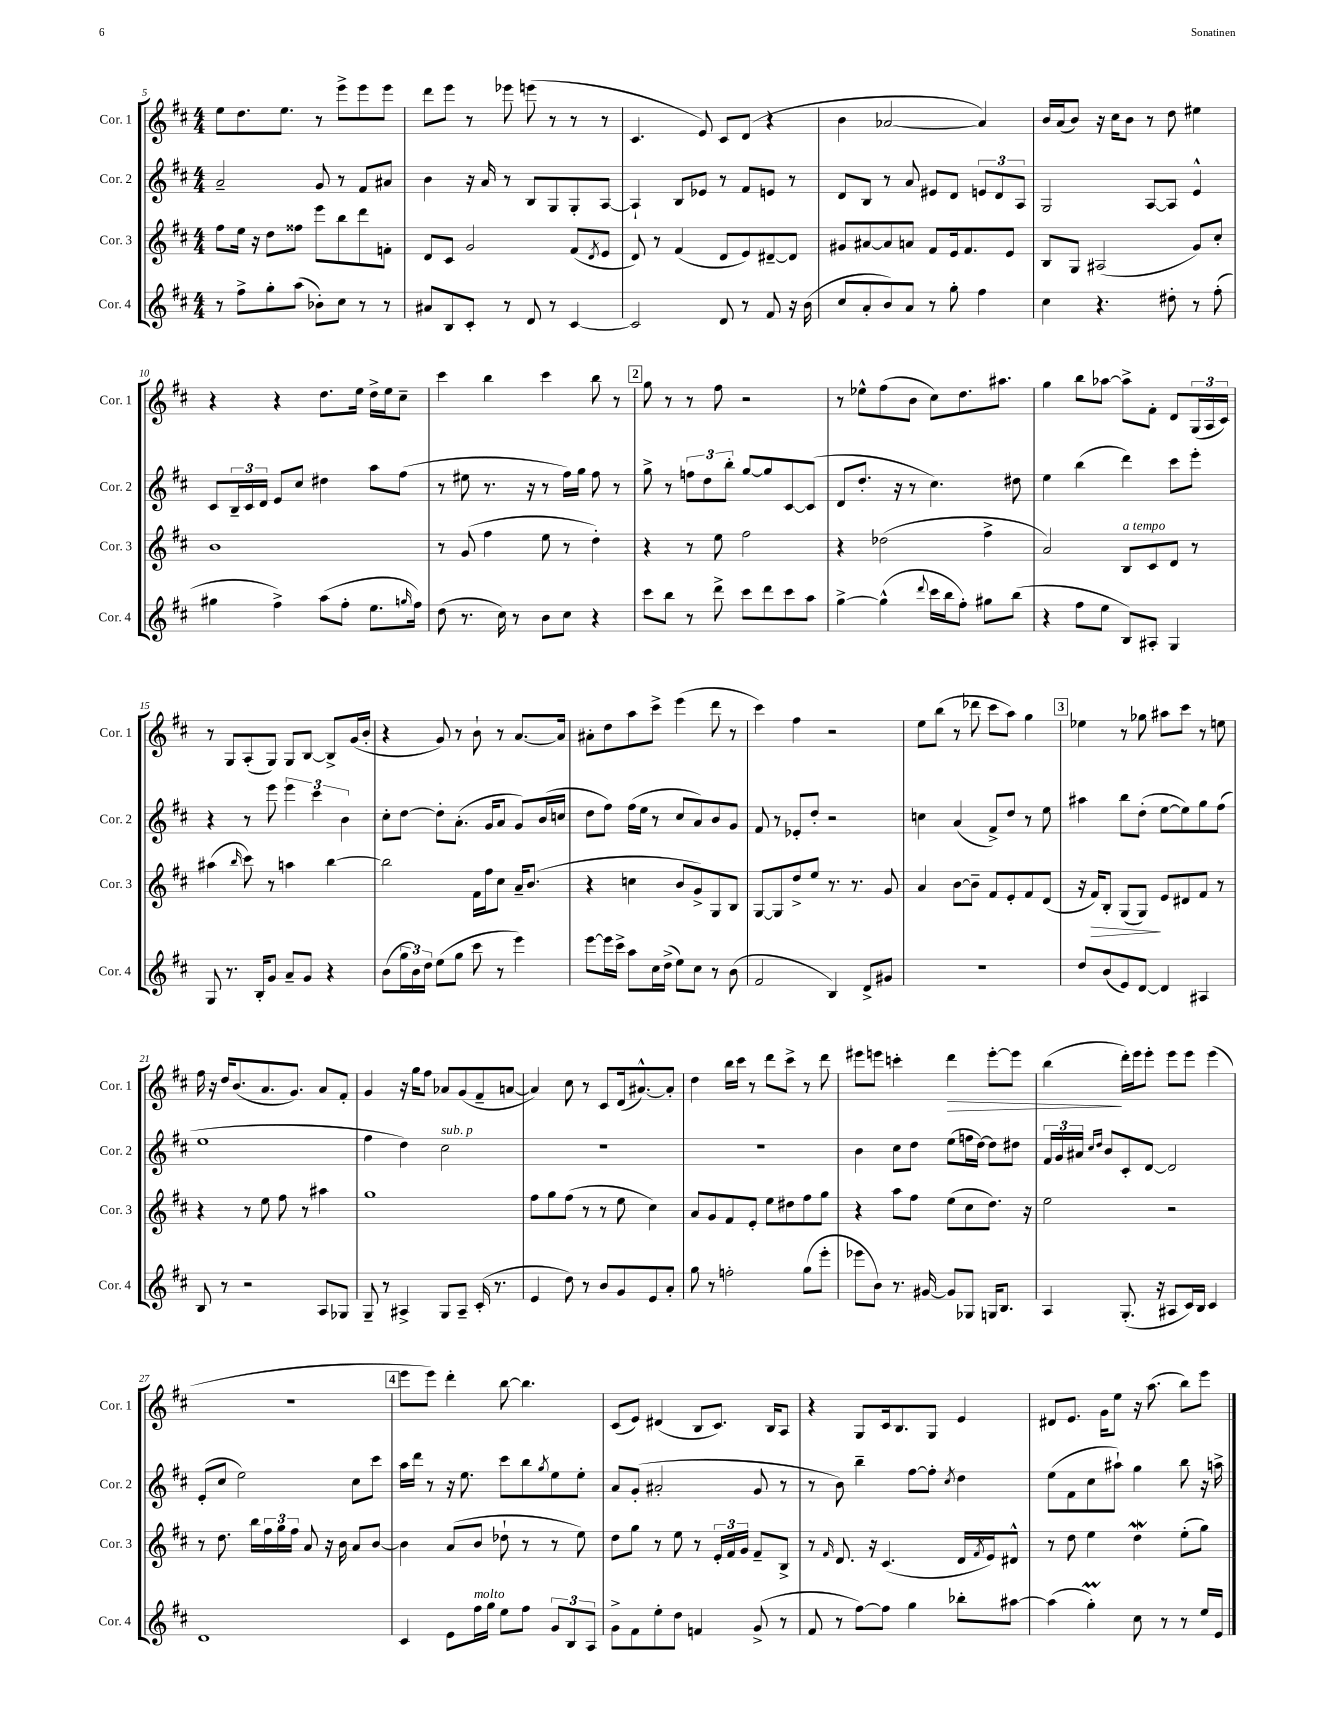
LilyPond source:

<<
\new StaffGroup <<
\new Staff = "s0" \with { instrumentName = "Cor. 1" shortInstrumentName = "Cor. 1" } {
    \clef treble \key d \major \numericTimeSignature \time 4/4
    e''8 d''8. e''8. r8 e'''8-> e'''8 e'''8 |
    d'''8 e'''8 r8 ees'''8 e'''8( r8 r8 r8 |
    cis'4. e'8) cis'8 d'8( r4 |
    b'4 aes'2~ aes'4) |
    b'16 a'16( b'8) r16 cis''16 b'8 r8 d''8 eis''4 |
    r4 r4 d''8. e''16 d''16-> e''16 cis''8-- |
    cis'''4 b''4 cis'''4 b''8 r8 |
    \mark \markup { \box "2" } g''8 r8 r8 fis''8 r2 |
    r8 ees''8-^ fis''8( b'8 cis''8) d''8. ais''8. |
    g''4 b''8 aes''8~ aes''8-> fis'8-. d'8 \tuplet 3/2 { g16( a16 cis'16) } |
    r8 g8 a8-.( g8) g8 b8~ b8-> g'16( b'16-. |
    r4 g'8) r8 b'8-! r8 a'8.~ a'16 |
    ais'8-. d''8 a''8 cis'''8-> e'''4( d'''8 r8 |
    cis'''4) fis''4 r2 |
    e''8 b''8( r8 des'''8 cis'''8 a''8) g''4 |
    \mark \markup { \box "3" } ees''4 r8 ges''8 ais''8 cis'''8 r8 e''8 |
    fis''16 r16 d''16 b'8.( a'8. g'8.) a'8 fis'8-. |
    g'4 r16 g''16 fis''8 aes'8 g'8( fis'8-- a'8~ |
    a'4) cis''8 r8 cis'8 d'16( ais'8.~-^) ais'8-. |
    d''4 b''16 cis'''16 r8 d'''8 cis'''8-> r8 d'''8 |
    eis'''8 e'''8 c'''4-. d'''4\> e'''8~-. e'''8 |
    b''4\!( d'''16-.) e'''16 e'''8-. e'''8 e'''8 e'''4( |
    r1 |
    \mark \markup { \box "4" } e'''8 e'''8) d'''4-. b''8~ b''4. |
    cis'8( e'8) dis'4( b8 cis'8.) b16 a8 |
    r4 g8 cis'16 b8. g8 e'4 |
    dis'8 e'8. g'16 e''8 r16 a''8.( b''8) e'''8 \bar "|." |
}
\new Staff = "s1" \with { instrumentName = "Cor. 2" shortInstrumentName = "Cor. 2" } {
    \clef treble \key d \major \numericTimeSignature \time 4/4
    a'2-- g'8 r8 fis'8 ais'8 |
    b'4 r16 a'16 r8 b8 g8 g8-. a8~ |
    a4-! b8 ees'8 r8 fis'8 e'8 r8 |
    d'8 b8 r8 a'8 eis'8 d'8 \tuplet 3/2 { e'8 d'8 a8 } |
    g2 a8~ a8 e'4-^ |
    cis'8 \tuplet 3/2 { b16-- cis'16 d'16 } e'8 cis''8 dis''4 a''8 fis''8( |
    r8 eis''8 r8. r16 r8 fis''16) g''16 fis''8 r8 |
    \mark \markup { \box "2" } g''8-> r8 \tuplet 3/2 { f''8 d''8 b''8-. } g''8~ g''8 cis'8~ cis'8( |
    d'8 d''8.-. r16 r8 cis''4.) dis''8 |
    e''4 b''4( d'''4) cis'''8 e'''8-. |
    r4 r8 e'''8 \tuplet 3/2 { e'''4 cis'''4 b'4 } |
    cis''8-. d''8~ d''8-. a'8.-.( g'16 a'8 g'8) b'16( c''16 |
    d''8 fis''8) fis''16( e''16 r8 cis''8 a'8) b'8 g'8 |
    fis'8 r8 ees'8-. d''8-. r2 |
    c''4 a'4( fis'8->) d''8 r8 e''8 |
    \mark \markup { \box "3" } ais''4 b''8 d''8-.( e''8~ e''8) g''8 fis''8( |
    e''1 |
    fis''4 d''4) cis''2^\markup { \italic "sub. p" } |
    r1 |
    R1 |
    b'4 cis''8 d''8 e''8( f''16 d''16~) d''8 dis''8 |
    \tuplet 3/2 { fis'16 g'16 ais'16 } \grace { cis''16 d''16 } b'8 cis'8-. d'8~ d'2 |
    e'8-.( cis''8 e''2) cis''8 cis'''8 |
    \mark \markup { \box "4" } a''16 d'''16 r8 r16 e''8. cis'''8 b''8 \acciaccatura { g''8 } e''8 e''8-. |
    a'8 g'8-.( ais'2-. g'8 r8 |
    r8 b'8) b''4-- fis''8~ fis''8-. \acciaccatura { cis''8 } d''4 |
    e''8( fis'8 cis''8 ais''8-!) g''4 b''8 r16 a''16-> \bar "|." |
}
\new Staff = "s2" \with { instrumentName = "Cor. 3" shortInstrumentName = "Cor. 3" } {
    \clef treble \key d \major \numericTimeSignature \time 4/4
    fis''8 e''16 r16 d''8 fisis''8 e'''8 b''8 d'''8 f'8-. |
    d'8 cis'8 g'2 fis'8( \acciaccatura { d'8 } e'8 |
    d'8) r8 fis'4( d'8 e'8) dis'8~-- dis'8 |
    gis'8 ais'8~ ais'8 a'8 fis'8 e'16 fis'8. e'8 |
    b8 g8 ais2( g'8) cis''8-. |
    b'1 |
    r8 g'8( fis''4 e''8 r8 d''4-.) |
    \mark \markup { \box "2" } r4 r8 e''8 fis''2 |
    r4 des''2( fis''4-> |
    a'2) b8^\markup { \italic "a tempo" } cis'8 d'8 r8 |
    ais''4( \grace { b''16 } cis'''8) r8 a''4 b''4~ |
    b''2 fis'16 fis''16 cis''8 a'16-- b'8.( |
    r4 c''4 b'8 g'8->) g8 b8 |
    g8~ g8 d''8-> e''8 r8. r8. g'8 |
    a'4 b'8~ b'8-- fis'8 e'8-. fis'8 d'8( |
    \mark \markup { \box "3" } r16 fis'16\>) b8-. g8( g8\!) e'8 dis'8 fis'8 r8 |
    r4 r8 e''8 fis''8 r8 ais''4 |
    g''1 |
    fis''8 g''8 fis''8( r8 r8 e''8 cis''4) |
    a'8 g'8 fis'8 e'8-. e''8 dis''8 fis''8 g''8 |
    r4 a''8 fis''8 e''8( cis''8 d''8.) r16 |
    e''2 r2 |
    r8 d''8. b''16 \tuplet 3/2 { fis''16 g''16 fis''16 } a'8 r16 b'16 a'8 b'8~ |
    \mark \markup { \box "4" } b'4 a'8( b'8 des''8-! r8 r8 e''8) |
    d''8 g''8 r8 e''8 r8 \tuplet 3/2 { e'16-. fis'16 g'16 } fis'8-- b8-> |
    r8 \grace { fis'16 } d'8. r16 cis'4.( d'16 \acciaccatura { fis'8 } e'16) dis'8-^ |
    r8 d''8 e''4 d''4\mordent e''8-.( g''8) \bar "|." |
}
\new Staff = "s3" \with { instrumentName = "Cor. 4" shortInstrumentName = "Cor. 4" } {
    \clef treble \key d \major \numericTimeSignature \time 4/4
    r8 fis''8-> g''8-. a''8( bes'8-.) cis''8 r8 r8 |
    ais'8 b8 cis'8-. r8 d'8 r8 cis'4~ |
    cis'2 d'8 r8 fis'8 r16 b'16( |
    cis''8 a'8-. b'8) a'8 r8 g''8-. fis''4 |
    cis''4 r4. dis''8-. r8 fis''8-.( |
    gis''4 fis''4->) a''8( fis''8-. e''8. \grace { g''16 } fis''16) |
    d''8( r8. cis''16) r8 b'8 cis''8 r4 |
    \mark \markup { \box "2" } cis'''8 b''8 r8 d'''8-> cis'''8 d'''8 cis'''8 a''8 |
    g''4~-> g''4-^( \appoggiatura { d'''8 } cis'''16 b''16 fis''8-.) gis''8 b''8( |
    r4 fis''8 e''8 b8) ais8-. g4 |
    g8 r8. b16-. g'8 a'8-- g'8 r4 |
    b'8( \tuplet 3/2 { g''16 b'16) d''16 } e''8( g''8 cis'''8 r8 e'''4) |
    e'''8~ e'''16 cis'''16-> a''8 cis''16 d''16->( e''8) cis''8 r8 b'8( |
    fis'2 b4) d'8-> gis'8 |
    R1 |
    \mark \markup { \box "3" } d''8 b'8( e'8) d'8~ d'4 ais4 |
    b8 r8 r2 a8 ges8 |
    g8-- r8 ais4-> g8 ais8-- cis'16-.( r8. |
    e'4 d''8) r8 b'8 g'8 e'8 a'8-. |
    g''8 r8 f''2-. g''8( e'''8-. |
    ees'''8 b'8) r8. gis'16~ gis'8 ges8 g16 b8. |
    a4 g8.-.( r16 ais8 cis'16) b16 cis'4 |
    d'1 |
    \mark \markup { \box "4" } cis'4 e'8 fis''16^\markup { \italic "molto" } g''16 e''8 fis''8 \tuplet 3/2 { g'8 b8 a8 } |
    g'8-> fis'8 e''8-. d''8 f'4 g'8->( r8 |
    fis'8 r8 fis''8~) fis''8 g''4 bes''8-. ais''8~ |
    ais''4( g''4-.\prall) cis''8 r8 r8 e''16 e'16 \bar "|." |
}
>>
>>
\layout { \context { \Score currentBarNumber = #5 } }
